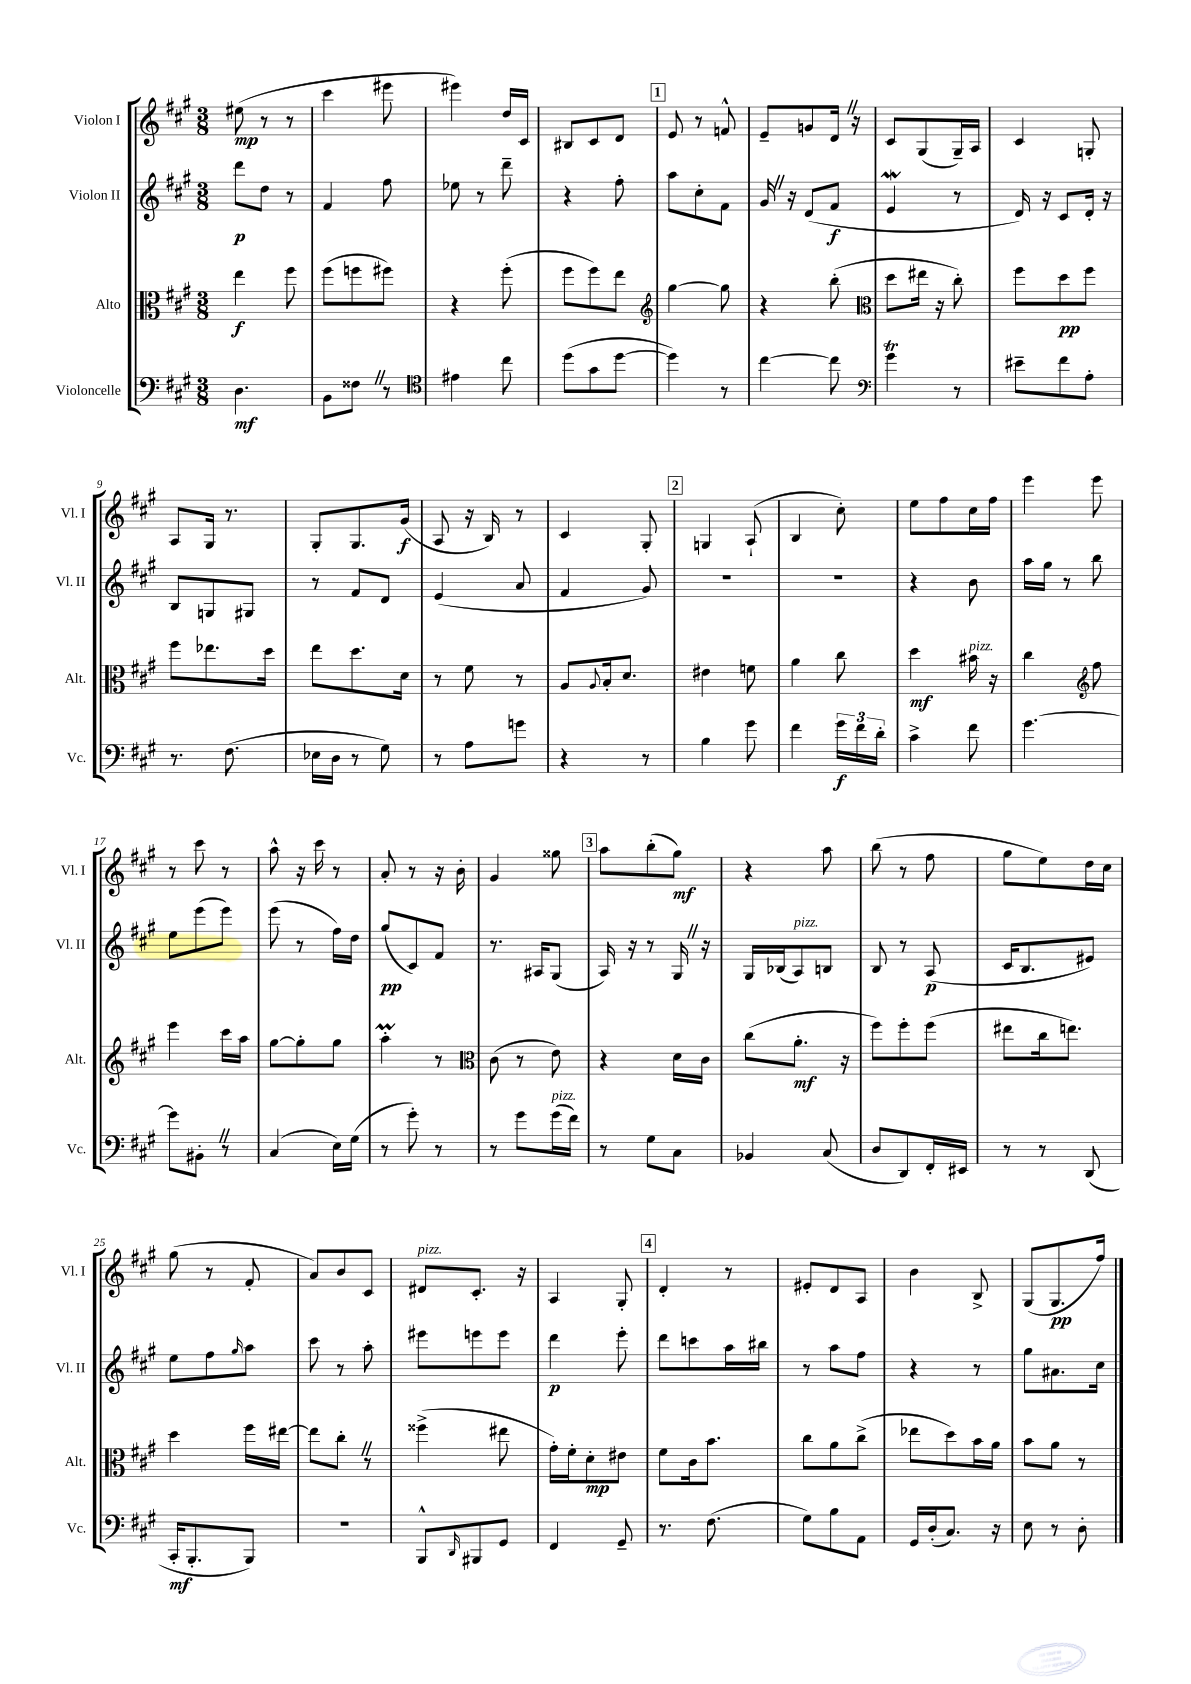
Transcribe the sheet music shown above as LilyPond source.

<<
\new StaffGroup <<
\new Staff = "s0" \with { instrumentName = "Violon I" shortInstrumentName = "Vl. I" } {
    \clef treble \key a \major \numericTimeSignature \time 3/8
    eis''8\mp( r8 r8 |
    cis'''4 eis'''8 |
    eis'''4) d''16 cis'16 |
    bis8 cis'8 d'8 |
    \mark \markup { \box "1" } e'8 r8 f'8-^ |
    e'8-- g'8 d'16 \once \override BreathingSign.text = \markup { \musicglyph "scripts.caesura.straight" } \breathe r16 |
    cis'8 gis8( gis16--) a16 |
    cis'4 g8-. |
    a8 gis16 r8. |
    gis8-. gis8. gis'16\f( |
    a8 r16 b16) r8 |
    cis'4 gis8-. |
    \mark \markup { \box "2" } g4 a8-!( |
    b4 cis''8-.) |
    e''8 fis''8 cis''16 fis''16 |
    e'''4 e'''8 |
    r8 cis'''8 r8 |
    a''8-^ r16 cis'''16 r8 |
    a'8-. r8 r16 b'16-. |
    gis'4 gisis''8 |
    \mark \markup { \box "3" } a''8 b''8-.( gis''8\mf) |
    r4 a''8 |
    b''8( r8 fis''8 |
    gis''8 e''8) d''16 cis''16 |
    gis''8( r8 fis'8-. |
    a'8) b'8 cis'8 |
    dis'8^\markup { \italic "pizz." } cis'8.-. r16 |
    a4 gis8-. |
    \mark \markup { \box "4" } d'4-. r8 |
    eis'8-. d'8 a8 |
    b'4 b8-> |
    gis8( gis8.\pp fis''16) \bar "|." |
}
\new Staff = "s1" \with { instrumentName = "Violon II" shortInstrumentName = "Vl. II" } {
    \clef treble \key a \major \numericTimeSignature \time 3/8
    d'''8\p d''8 r8 |
    fis'4 fis''8 |
    ees''8 r8 d'''8-- |
    r4 fis''8-. |
    \mark \markup { \box "1" } a''8 cis''8-. fis'8 |
    gis'16 \once \override BreathingSign.text = \markup { \musicglyph "scripts.caesura.straight" } \breathe r16 d'8( fis'8\f |
    e'4\mordent r8 |
    d'16) r16 cis'8 d'16-. r16 |
    b8 g8 gis8 |
    r8 fis'8 d'8 |
    e'4( a'8 |
    fis'4 gis'8) |
    \mark \markup { \box "2" } R4. |
    R4. |
    r4 b'8 |
    a''16 gis''16 r8 b''8 |
    e''8 e'''8( e'''8) |
    e'''8( r8 fis''16) d''16 |
    gis''8\pp( cis'8) fis'8 |
    r8. ais16 gis8( |
    \mark \markup { \box "3" } a16) r16 r8 gis16 \once \override BreathingSign.text = \markup { \musicglyph "scripts.caesura.straight" } \breathe r16 |
    gis16 bes16( a8^\markup { \italic "pizz." }) b8 |
    b8 r8 a8\p( |
    cis'16 b8. eis'8) |
    e''8 fis''8 \grace { gis''16 } a''8 |
    cis'''8 r8 a''8-. |
    eis'''8 e'''8 e'''8 |
    d'''4\p e'''8-. |
    \mark \markup { \box "4" } d'''8 c'''8 a''16 bis''16 |
    r8 a''8 fis''8 |
    r4 r8 |
    gis''8 ais'8. cis''16 \bar "|." |
}
\new Staff = "s2" \with { instrumentName = "Alto" shortInstrumentName = "Alt." } {
    \clef alto \key a \major \numericTimeSignature \time 3/8
    e''4\f fis''8 |
    fis''8( f''8 fis''8) |
    r4 fis''8-.( |
    fis''8 fis''8) e''8 |
    \mark \markup { \box "1" } \clef treble gis''4~ gis''8 |
    r4 b''8-.( |
    \clef alto d''8 eis''16 r16 cis''8-.) |
    fis''8 d''8\pp fis''8 |
    fis''8 ees''8. d''16 |
    e''8 d''8. d'16 |
    r8 fis'8 r8 |
    a8 \appoggiatura { a8 } b16-. d'8. |
    \mark \markup { \box "2" } eis'4 f'8 |
    a'4 cis''8 |
    d''4\mf bis'16^\markup { \italic "pizz." } r16 |
    cis''4 \clef treble fis''8 |
    e'''4 cis'''16 a''16 |
    gis''8~ gis''8-. gis''8 |
    a''4-.\prall r8 |
    \clef alto cis'8( r8 e'8) |
    \mark \markup { \box "3" } r4 d'16 cis'16 |
    cis''8( a'8.-.\mf r16 |
    fis''8) fis''8-. fis''8( |
    eis''8 cis''16 e''8.) |
    d''4 fis''16 eis''16~ |
    eis''8 cis''8-. \once \override BreathingSign.text = \markup { \musicglyph "scripts.caesura.straight" } \breathe r8 |
    fisis''4->( eis''8 |
    gis'16-.) fis'16-. d'8-.\mp eis'8 |
    \mark \markup { \box "4" } fis'8 cis'16 b'8. |
    cis''8 a'8 cis''8->( |
    ees''8 d''8) b'16 a'16 |
    b'8 a'8 r8 \bar "|." |
}
\new Staff = "s3" \with { instrumentName = "Violoncelle" shortInstrumentName = "Vc." } {
    \clef bass \key a \major \numericTimeSignature \time 3/8
    d4.\mf |
    b,8 fisis8 \once \override BreathingSign.text = \markup { \musicglyph "scripts.caesura.straight" } \breathe r8 |
    \clef tenor eis'4 cis''8 |
    d''8( gis'8 d''8~ |
    \mark \markup { \box "1" } d''4) r8 |
    cis''4~ cis''8 |
    \clef bass gis'4\trill r8 |
    eis'8-- fis'8 a8-. |
    r8. fis8.( |
    ees16 d16 r8 gis8) |
    r8 a8 g'8 |
    r4 r8 |
    \mark \markup { \box "2" } b4 gis'8 |
    fis'4 \tuplet 3/2 { gis'16\f fis'16 d'16-. } |
    cis'4-> fis'8 |
    gis'4.~ |
    gis'8 bis,8-. \once \override BreathingSign.text = \markup { \musicglyph "scripts.caesura.straight" } \breathe r8 |
    cis4( e16) gis16( |
    r8 gis'8-.) r8 |
    r8 gis'8 gis'16^\markup { \italic "pizz." }( fis'16) |
    \mark \markup { \box "3" } r8 gis8 cis8 |
    bes,4 cis8( |
    d8 d,8) fis,16-. eis,16 |
    r8 r8 d,8( |
    cis,16-.\mf b,,8.-. b,,8) |
    R4. |
    b,,8-^ \grace { d,16 } bis,,8 gis,8 |
    fis,4 gis,8-- |
    \mark \markup { \box "4" } r8. fis8.( |
    gis8) b8 a,8 |
    gis,16 d16-.( cis8.) r16 |
    e8 r8 d8-. \bar "|." |
}
>>
>>
